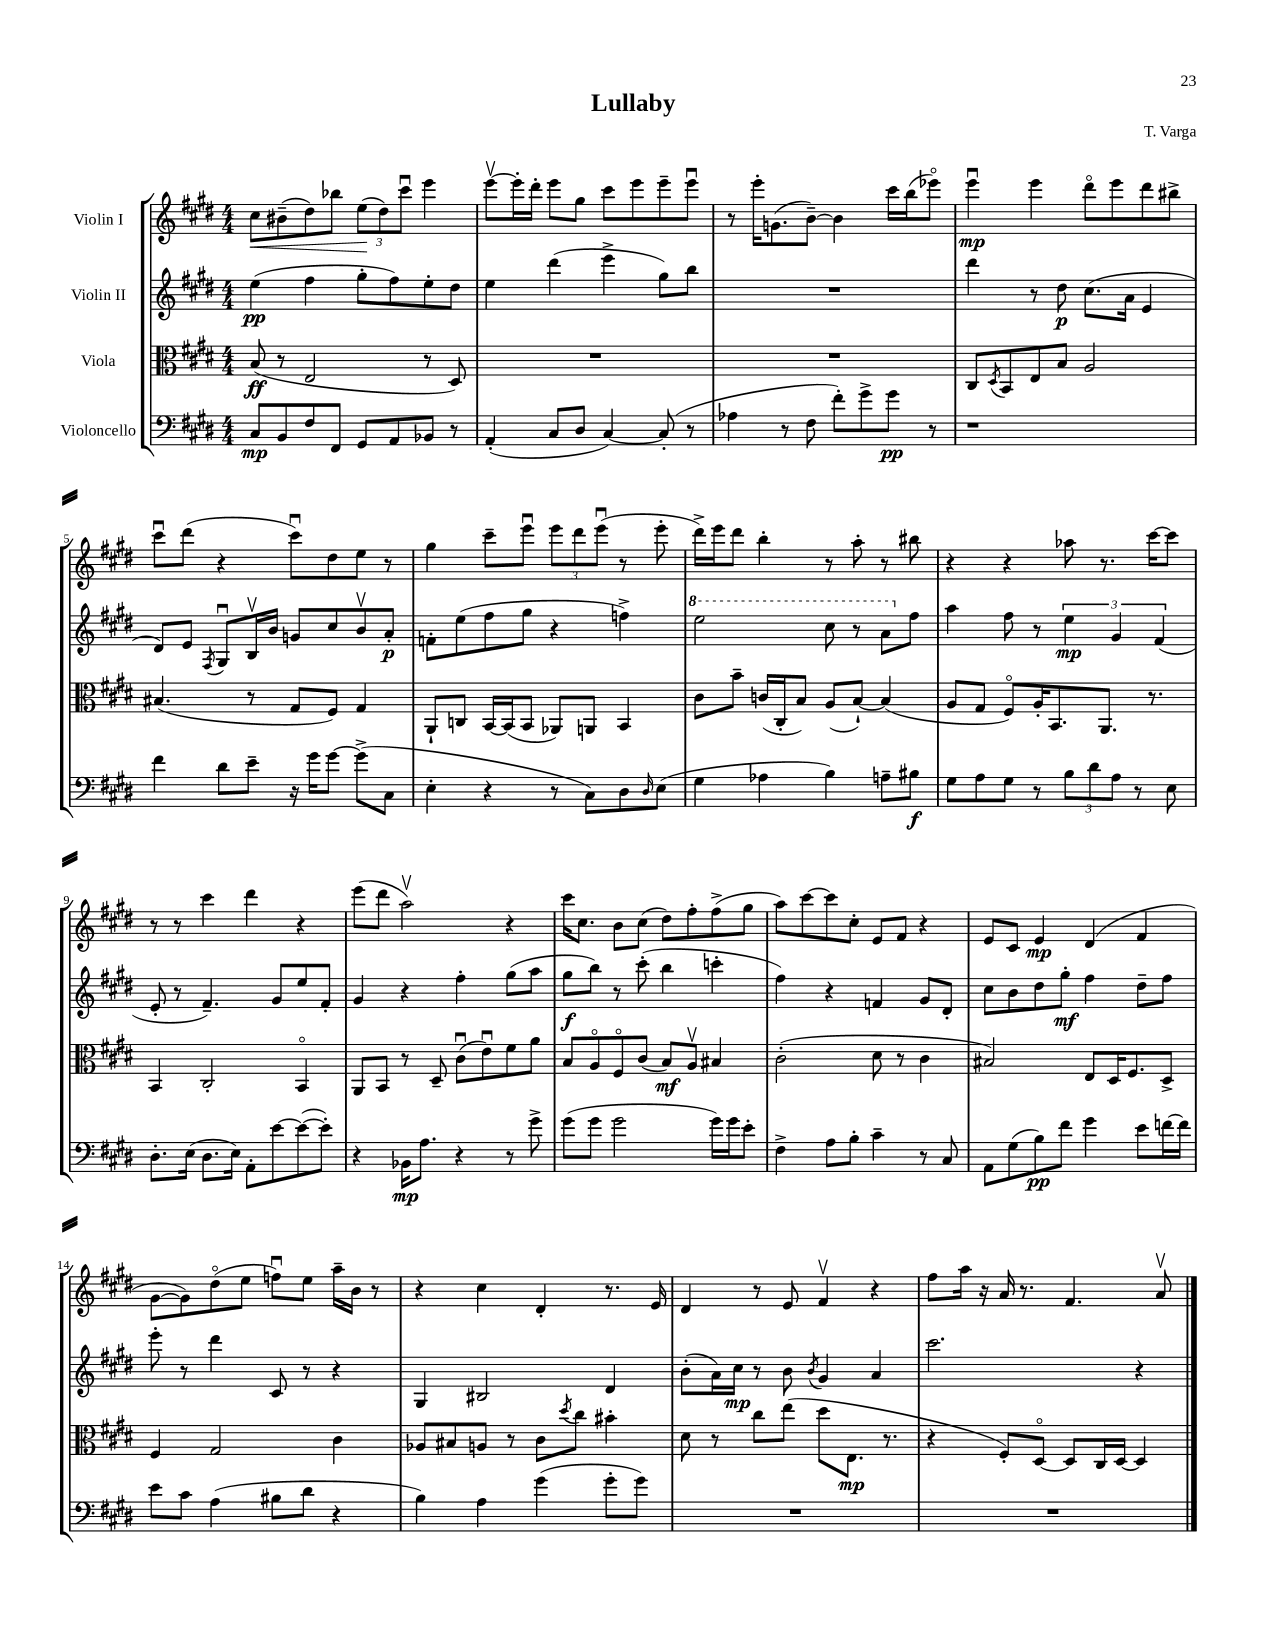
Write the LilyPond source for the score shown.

\header { title = "Lullaby" composer = "T. Varga" }
<<
\new StaffGroup <<
\new Staff = "s0" \with { instrumentName = "Violin I" } {
    \clef treble \key e \major \numericTimeSignature \time 4/4
    cis''8\< bis'8--( dis''8) bes''8 \tuplet 3/2 { e''8\!( dis''8) cis'''8\downbow } e'''4 |
    e'''8~\upbow e'''16-. dis'''16-. e'''8 gis''8 cis'''8 e'''8 e'''8-- e'''8\downbow |
    r8 e'''16-. g'8.( b'8~--) b'4 cis'''16 b''16( ees'''8\flageolet) |
    e'''4\downbow\mp e'''4 dis'''8\flageolet e'''8 dis'''8 bis''8-> |
    cis'''8\downbow dis'''8( r4 cis'''8\downbow) dis''8 e''8 r8 |
    gis''4 cis'''8-- e'''8\downbow \tuplet 3/2 { e'''8 dis'''8 e'''8\downbow( } r8 e'''8-. |
    dis'''16->) e'''16 dis'''8 b''4-. r8 a''8-. r8 bis''8 |
    r4 r4 aes''8 r8. cis'''16~ cis'''8 |
    r8 r8 cis'''4 dis'''4 r4 |
    e'''8( dis'''8 a''2\upbow) r4 |
    cis'''16 cis''8. b'8 cis''8( dis''8) fis''8-. fis''8->( gis''8 |
    a''8) cis'''8~ cis'''8 cis''8-. e'8 fis'8 r4 |
    e'8 cis'8 e'4\mp dis'4( fis'4 |
    gis'8~ gis'8) dis''8\flageolet( e''8 f''8\downbow) e''8 a''16-- b'16 r8 |
    r4 cis''4 dis'4-. r8. e'16 |
    dis'4 r8 e'8 fis'4\upbow r4 |
    fis''8 a''16 r16 a'16 r8. fis'4. a'8\upbow \bar "|." |
}
\new Staff = "s1" \with { instrumentName = "Violin II" } {
    \clef treble \key e \major \numericTimeSignature \time 4/4
    e''4\pp( fis''4 gis''8-. fis''8) e''8-. dis''8 |
    e''4 dis'''4( e'''4-> gis''8) b''8 |
    R1 |
    dis'''4 r8 dis''8\p cis''8.( a'16 e'4 |
    dis'8) e'8 \acciaccatura { fis8 } gis8\downbow b16\upbow b'16 g'8 cis''8 b'8\upbow a'8-.\p |
    f'8-. e''8( fis''8 gis''8 r4 f''4->) |
    \ottava #1 e'''2 cis'''8 r8 a''8 \ottava #0 fis''8 |
    a''4 fis''8 r8 \tuplet 3/2 { e''4\mp gis'4 fis'4( } |
    e'8-. r8 fis'4.--) gis'8 e''8 fis'8-. |
    gis'4 r4 fis''4-. gis''8( a''8 |
    gis''8\f b''8) r8 cis'''8-.( b''4 c'''4-. |
    fis''4) r4 f'4 gis'8 dis'8-. |
    cis''8 b'8 dis''8 gis''8-.\mf fis''4 dis''8-- fis''8 |
    e'''8-. r8 dis'''4 cis'8 r8 r4 |
    gis4 bis2 dis'4 |
    b'8-.( a'16) cis''16\mp r8 b'8 \acciaccatura { b'8 } gis'4 a'4 |
    cis'''2. r4 \bar "|." |
}
\new Staff = "s2" \with { instrumentName = "Viola" } {
    \clef alto \key e \major \numericTimeSignature \time 4/4
    b8\ff( r8 e2 r8 dis8) |
    R1 |
    R1 |
    cis8 \acciaccatura { dis8 } b,8 e8 b8 a2 |
    bis4.( r8 gis8 fis8) gis4 |
    a,8-! c8 b,16~ b,16( b,8 aes,8) a,8 b,4 |
    cis'8 b'8-- c'16( cis16-. b8) a8( b8~-!) b4( |
    a8 gis8 fis8\flageolet) a16-. b,8. a,8. r8. |
    b,4 cis2-. b,4\flageolet |
    a,8 b,8 r8 dis8-- cis'8\downbow( e'8\downbow) fis'8 a'8 |
    b8 a8\flageolet fis8\flageolet cis'8( b8\mf) a8\upbow bis4 |
    cis'2-.( dis'8 r8 cis'4 |
    bis2) e8 dis16 fis8. dis8-> |
    fis4 gis2 cis'4 |
    aes8 bis8 a8 r8 cis'8 \acciaccatura { dis''8 } cis''8 bis'4-. |
    dis'8 r8 cis''8 e''8( dis''8 e8.\mp r8. |
    r4 fis8-.) dis8~\flageolet dis8 cis16 dis16~ dis4 \bar "|." |
}
\new Staff = "s3" \with { instrumentName = "Violoncello" } {
    \clef bass \key e \major \numericTimeSignature \time 4/4
    cis8\mp b,8 fis8 fis,8 gis,8 a,8 bes,8 r8 |
    a,4-.( cis8 dis8 cis4~) cis8-.( r8 |
    aes4 r8 fis8 fis'8-.) gis'8-> gis'8\pp r8 |
    r1 |
    fis'4 dis'8 e'8-- r16 gis'16 gis'8~ gis'8->( cis8 |
    e4-. r4 r8 cis8) dis8 \grace { dis16 } e8( |
    gis4 aes4 b4) a8-- bis8\f |
    gis8 a8 gis8 r8 \tuplet 3/2 { b8 dis'8 a8 } r8 e8 |
    dis8.-. e16( dis8. e16) a,8-. e'8~ e'8~( e'8-.) |
    r4 bes,16\mp a8. r4 r8 gis'8-> |
    gis'8( gis'8 gis'2 gis'16) gis'16 e'8-. |
    fis4-> a8 b8-. cis'4-- r8 cis8 |
    a,8 gis8( b8\pp) fis'8 gis'4 e'8 f'16~ f'16 |
    e'8 cis'8 a4( bis8 dis'8 r4 |
    b4) a4 gis'4( gis'8-. gis'8) |
    R1 |
    R1 \bar "|." |
}
>>
>>
